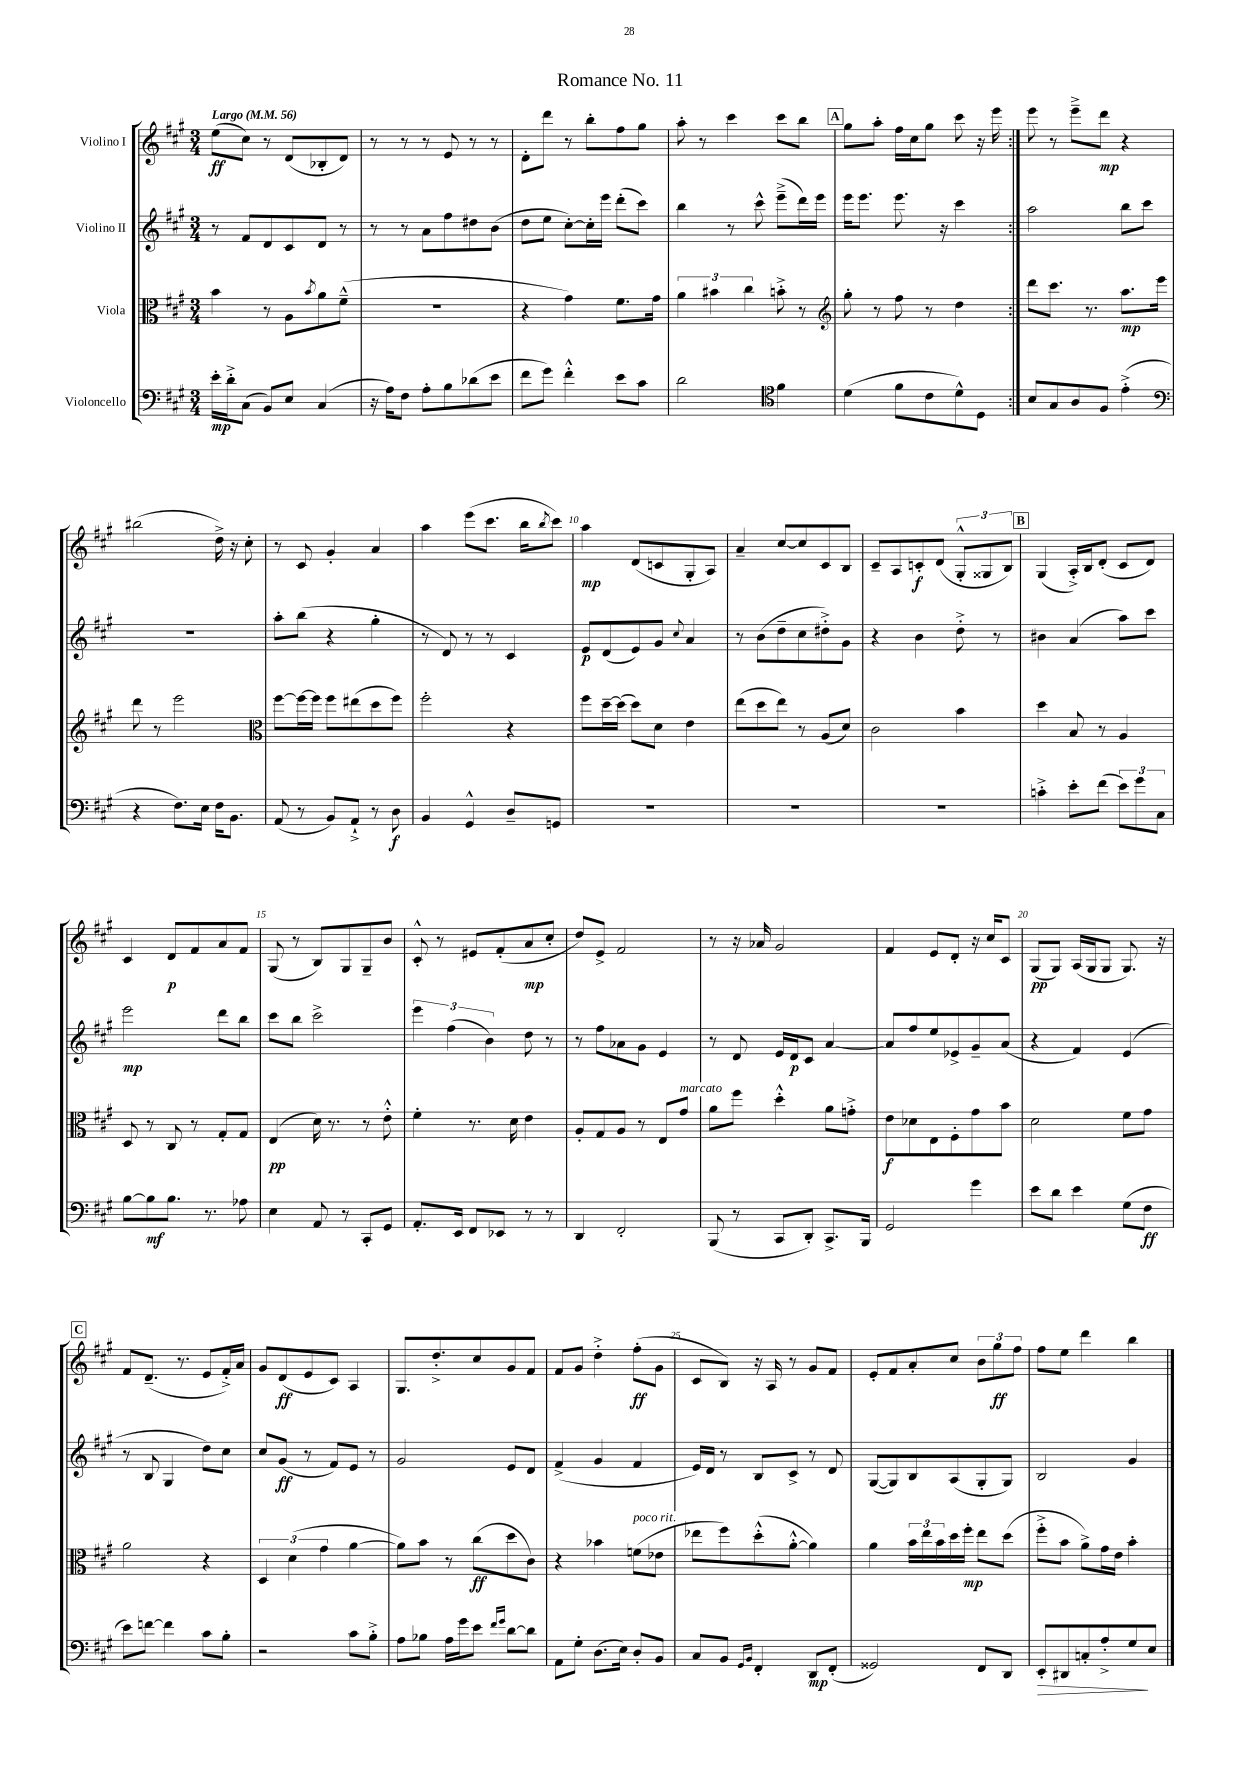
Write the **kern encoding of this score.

**kern	**dynam	**kern	**dynam	**kern	**dynam	**kern	**dynam
*part4	*part4	*part3	*part3	*part2	*part2	*part1	*part1
*staff4	*staff4	*staff3	*staff3	*staff2	*staff2	*staff1	*staff1
*I"Violoncello	*	*I"Viola	*	*I"Violino II	*	*I"Violino I	*
*clefF4	*	*clefC3	*	*clefG2	*	*clefG2	*
*k[f#c#g#]	*	*k[f#c#g#]	*	*k[f#c#g#]	*	*k[f#c#g#]	*
*M3/4	*	*M3/4	*	*M3/4	*	*M3/4	*
*MM56	*	*MM56	*	*MM56	*	*MM56	*
=1	=1	=1	=1	=1	=1	=1	=1
!	!	!	!	!	!	!LO:TX:a:B:t=Largo	!
16e'\LL	mp	4b\	.	8r	.	(8ee\L	ff
16d'^\J	.	.	.	.	.	.	.
(8C#\J	.	.	.	8f#/L	.	8cc#\J)	.
8BB/L)	.	8r	.	8d/	.	8r	.
8E/J	.	8A\L	.	8c#/	.	(8d/L	.
.	.	8qb/	.	.	.	.	.
(4C#/	.	8a\	.	8d/J	.	8B-X'/	.
.	.	(8f#~^^\J	.	8r	.	8d/J)	.
=2	=2	=2	=2	=2	=2	=2	=2
16r	.	2.r	.	8r	.	8r	.
16A\KL)	.	.	.	.	.	.	.
8F#\J	.	.	.	8r	.	8r	.
8A'\L	.	.	.	8a\L	.	8r	.
8B\	.	.	.	8ff#\	.	8e/	.
(8d-X\	.	.	.	8dd#X\	.	8r	.
8e\J	.	.	.	(8b\J	.	8r	.
=3	=3	=3	=3	=3	=3	=3	=3
8f#\L	.	4r	.	8dd\L	.	8d'\L	.
8g#\J)	.	.	.	8ee\J	.	8ddd\J	.
4f#'^^\	.	4g#\)	.	[8cc#'\L)	.	8r	.
.	.	.	.	16cc#'\L]	.	8bb'\L	.
.	.	.	.	16eee\JJ	.	.	.
8e\L	.	8.f#\L	.	(8ddd'\L	.	8ff#\	.
8c#\J	.	.	.	8ccc#\J)	.	8gg#\J	.
.	.	16g#\Jk	.	.	.	.	.
=4	=4	=4	=4	=4	=4	=4	=4
2d\	.	6a\	.	4bb\	.	8aa'\	.
.	.	.	.	.	.	8r	.
.	.	6b#X\	.	.	.	.	.
.	.	.	.	8r	.	4ccc#\	.
.	.	6cc#\	.	.	.	.	.
.	.	.	.	8ccc#^^\	.	.	.
*clefC4	*	*	*	*	*	*	*
4f#\	.	8bn'^\	.	(8eee~^\L	.	8ccc#\L	.
.	.	8r	.	16ddd\L)	.	8bb\J	.
.	.	.	.	16eee\JJ	.	.	.
!!LO:REH:place=s1:t=A
=5	=5	=5	=5	=5	=5	=5	=5
*	*	*clefG2	*	*	*	*	*
(4d\	.	8gg#'\	.	16eee\KL	.	8gg#\L	.
.	.	.	.	8.eee\J	.	.	.
.	.	8r	.	.	.	8aa'\J	.
8f#\L	.	8ff#\	.	8.eee\	.	16ff#\LL	.
.	.	.	.	.	.	16cc#\J	.
8c#\	.	8r	.	.	.	8gg#\J	.
.	.	.	.	16r	.	.	.
8d^^\)	.	4dd\	.	4ccc#\	.	8ccc#\	.
8D\J	.	.	.	.	.	16r	.
.	.	.	.	.	.	16eee\	.
=6:|!	=6:|!	=6:|!	=6:|!	=6:|!	=6:|!	=6:|!	=6:|!
8B/L	.	8ddd\L	.	2aa\	.	8eee\	.
8G#/	.	8.ccc#\J	.	.	.	8r	.
8A/	.	.	.	.	.	8eee~^\L	.
.	.	8.r	.	.	.	.	.
8F#/J	.	.	.	.	.	8ddd\J	mp
(4e'^\	.	8.aa\L	mp	8bb\L	.	4r	.
.	.	.	.	8ccc#\J	.	.	.
.	.	16eee\Jk	.	.	.	.	.
!!LO:LB:g=z
=7	=7	=7	=7	=7	=7	=7	=7
*clefF4	*	*	*	*	*	*	*
4r	.	8ddd\	.	2.r	.	(2bb#X\	.
.	.	8r	.	.	.	.	.
8.F#\L)	.	2eee\	.	.	.	.	.
16E\Jk	.	.	.	.	.	.	.
16F#\KL	.	.	.	.	.	16dd^\)	.
8.BB\J	.	.	.	.	.	16r	.
.	.	.	.	.	.	8cc#'\	.
=8	=8	=8	=8	=8	=8	=8	=8
*	*	*clefC3	*	*	*	*	*
(8AA/	.	[8ff#\L	.	8aa'\L	.	8r	.
8r	.	16ff#\L_	.	(8bb\J	.	8c#/	.
.	.	16ff#\JJ]	.	.	.	.	.
8BB/L)	.	8ff#\L	.	4r	.	4g#'/	.
8AA`^/J	.	(8ee#X\	.	.	.	.	.
8r	.	8dd\	.	4gg#'\	.	4a/	.
8D\	f	8ff#\J)	.	.	.	.	.
=9	=9	=9	=9	=9	=9	=9	=9
4BB/	.	2ff#'\	.	8r	.	4aa\	.
.	.	.	.	8d/)	.	.	.
4GG#^^/	.	.	.	8r	.	(8eee\L	.
.	.	.	.	8r	.	8.ccc#\J	.
8D~/L	.	4r	.	4c#/	.	.	.
.	.	.	.	.	.	16bb\KL	.
.	.	.	.	.	.	8qbb/	.
8GGn/J	.	.	.	.	.	8ccc#\J)	.
=10	=10	=10	=10	=10	=10	=10	=10
2.r	.	8ff#\L	.	8e/L	p	4aa\	mp
.	.	[16dd~\L	.	(8d/	.	.	.
.	.	(16dd\JJ]	.	.	.	.	.
.	.	8dd\L)	.	8e/)	.	(8d/L	.
.	.	8d\J	.	8g#/J	.	8cn/	.
.	.	.	.	8qqcc#/	.	.	.
.	.	4e\	.	4a/	.	8G#'/	.
.	.	.	.	.	.	8A/J)	.
=11	=11	=11	=11	=11	=11	=11	=11
2.r	.	(8ee\L	.	8r	.	4a~/	.
.	.	8dd\	.	(8b\L	.	.	.
.	.	8ee\J)	.	8dd~\	.	[8cc#/L	.
.	.	8r	.	8cc#\	.	8cc#/]	.
.	.	(8A/L	.	8dd#X'^\)	.	8c#/	.
.	.	8d/J)	.	8g#\J	.	8B/J	.
=12	=12	=12	=12	=12	=12	=12	=12
2.r	.	2c#\	.	4r	.	8c#~/L	.
.	.	.	.	.	.	8A/	.
.	.	.	.	4b\	.	8cn'/	f
.	.	.	.	.	.	(8d/J	.
.	.	4b\	.	8dd'^\	.	12G#'^^/L	.
.	.	.	.	.	.	12G##X/	.
.	.	.	.	8r	.	.	.
.	.	.	.	.	.	12B/J)	.
!!LO:REH:place=s1:t=B
=13	=13	=13	=13	=13	=13	=13	=13
4cn'^\	.	4dd\	.	4b#X\	.	(4G#/	.
8e'\L	.	8B/	.	(4a/	.	16A'^/LL)	.
.	.	.	.	.	.	16B/J	.
(8f#\J	.	8r	.	.	.	(8d'/J	.
12e\L)	.	4A/	.	8aa\L)	.	8c#/L	.
12g#\	.	.	.	.	.	.	.
.	.	.	.	8ccc#\J	.	8d/J)	.
12C#\J	.	.	.	.	.	.	.
!!LO:LB:g=z
=14	=14	=14	=14	=14	=14	=14	=14
[8B\L	.	8D/	.	2eee\	mp	4c#/	.
8B\]	mf	8r	.	.	.	.	.
8.B\J	.	8C#/	.	.	.	8d/L	p
.	.	8r	.	.	.	8f#/	.
8.r	.	.	.	.	.	.	.
.	.	8G#'/L	.	8ddd\L	.	8a/	.
8A-X\	.	8G#/J	.	8bb\J	.	8f#/J	.
=15	=15	=15	=15	=15	=15	=15	=15
4E\	.	(4E/	pp	8ccc#\L	.	(8G#/	.
.	.	.	.	8bb\J	.	8r	.
8AA/	.	16d\)	.	2ccc#^\	.	8B/L)	.
.	.	8.r	.	.	.	.	.
8r	.	.	.	.	.	8G#/	.
8CC#'/L	.	8r	.	.	.	8G#~/	.
8GG#/J	.	8e'^^\	.	.	.	8b/J	.
=16	=16	=16	=16	=16	=16	=16	=16
8.AA'/L	.	4f#'\	.	6eee\	.	8c#'^^/	.
.	.	.	.	.	.	8r	.
.	.	.	.	(6ff#\	.	.	.
16EE/Jk	.	.	.	.	.	.	.
8FF#/L	.	8.r	.	.	.	8e#X/L	.
.	.	.	.	6b\)	.	.	.
8EE-X/J	.	.	.	.	.	(8f#'/	.
.	.	16d\	.	.	.	.	.
8r	.	4e\	.	8dd\	.	8a/	mp
8r	.	.	.	8r	.	8cc#'/J	.
=17	=17	=17	=17	=17	=17	=17	=17
4DD/	.	8A'/L	.	8r	.	8dd/L)	.
.	.	8G#/	.	8ff#\L	.	8e^/J	.
2FF#'/	.	8A/J	.	8a-X\	.	2f#/	.
.	.	8r	.	8g#\J	.	.	.
.	.	8E/L	.	4e/	.	.	.
!	!	!LO:TX:a:i:t=marcato	!	!	!	!	!
.	.	8g#/J	.	.	.	.	.
=18	=18	=18	=18	=18	=18	=18	=18
(8BBB/	.	8a\L	.	8r	.	8r	.
8r	.	8ff#\J	.	8d/	.	16r	.
.	.	.	.	.	.	16a-X/	.
8CC#/L	.	4dd'^^\	.	16e/LL	.	2g#/	.
.	.	.	.	16d/J	p	.	.
8DD'/J)	.	.	.	8c#/J	.	.	.
8.CC#^/L	.	8a\L	.	[4a/	.	.	.
.	.	8gn'^\J	.	.	.	.	.
16BBB/Jk	.	.	.	.	.	.	.
=19	=19	=19	=19	=19	=19	=19	=19
2GG#/	.	8e\L	f	8a/L]	.	4f#/	.
.	.	8d-X\	.	8ff#/	.	.	.
.	.	8E\	.	8ee/	.	8e/L	.
.	.	8F#'\	.	8e-X^/	.	8d'/J	.
4g#\	.	8g#\	.	8g#~/	.	16r	.
.	.	.	.	.	.	16cc#/KL	.
.	.	8b\J	.	(8a/J	.	8c#/J	.
=20	=20	=20	=20	=20	=20	=20	=20
8e\L	.	2d\	.	4r	.	(8G#/L	pp
8d\J	.	.	.	.	.	8G#/J)	.
4e\	.	.	.	4f#/)	.	(16A/LL	.
.	.	.	.	.	.	16G#/J	.
.	.	.	.	.	.	8G#/J	.
(8G#\L	.	8f#\L	.	(4e/	.	8.G#/)	.
8F#\J	ff	8g#\J	.	.	.	.	.
.	.	.	.	.	.	16r	.
!!LO:LB:g=z
!!LO:REH:place=s1:t=C
=21	=21	=21	=21	=21	=21	=21	=21
8e\L)	.	2a\	.	8r	.	8f#/L	.
[8fn\J	.	.	.	8B/	.	(8.d~/J	.
4f\]	.	.	.	4G#/	.	.	.
.	.	.	.	.	.	8.r	.
8c#\L	.	4r	.	8dd\L)	.	8e/L	.
8B'\J	.	.	.	8cc#\J	.	16f#'^/L)	.
.	.	.	.	.	.	16a/JJ	.
=22	=22	=22	=22	=22	=22	=22	=22
2r	.	6D/	.	8cc#/L	.	8g#/L	.
.	.	.	.	(8g#/J	ff	(8d/	ff
.	.	(6d\	.	.	.	.	.
.	.	.	.	8r	.	8e/	.
.	.	6g#\	.	.	.	.	.
.	.	.	.	8f#/L)	.	8c#/J)	.
8c#\L	.	[4a\	.	8e/J	.	4A/	.
8B'^\J	.	.	.	8r	.	.	.
=23	=23	=23	=23	=23	=23	=23	=23
8A\L	.	8a\L])	.	2g#/	.	8.G#/L	.
8B-X\J	.	8b\J	.	.	.	.	.
.	.	.	.	.	.	8.dd'^/	.
16A\LL	.	8r	.	.	.	.	.
16g#\J	.	.	.	.	.	.	.
8e\J	.	(8cc#\L	ff	.	.	8cc#/	.
16qqf#/LL	.	.	.	.	.	.	.
16qqg#/JJ	.	.	.	.	.	.	.
[8d\L	.	8dd\	.	8e/L	.	8g#/	.
8d\J]	.	8c#\J)	.	8d/J	.	8f#/J	.
=24	=24	=24	=24	=24	=24	=24	=24
8AA\L	.	4r	.	(4f#^/	.	8f#/L	.
8G#'\J	.	.	.	.	.	8g#/J	.
(8.D\L	.	4b-X\	.	4g#/	.	4dd'^\	.
16E\Jk)	.	.	.	.	.	.	.
!	!	!LO:TX:a:i:t=poco rit.	!	!	!	!	!
8D'/L	.	(8fn\L	.	4f#/	.	(8ff#'\L	ff
8BB/J	.	8e-X\J	.	.	.	8g#\J	.
=25	=25	=25	=25	=25	=25	=25	=25
8C#/L	.	8ee-X\L	.	16e/LL)	.	8c#/L	.
.	.	.	.	16d/JJ	.	.	.
8BB/J	.	8ff#\)	.	8r	.	8B/J)	.
16qqGG#/LL	.	.	.	.	.	.	.
16qqBB/JJ	.	.	.	.	.	.	.
4FF#'/	.	(8dd'^^\	.	8B/L	.	16r	.
.	.	.	.	.	.	16A/	.
.	.	[8a'^^\J	.	8c#^/J	.	8r	.
8DD/L	mp	4a\])	.	8r	.	8g#/L	.
(8FF#'/J	.	.	.	8d/	.	8f#/J	.
=26	=26	=26	=26	=26	=26	=26	=26
2GG##X/)	.	4a\	.	([8G#/L	.	8e'/L	.
.	.	.	.	8G#/])	.	8f#/	.
.	.	24b\LL	.	8B/	.	8a'/	.
.	.	24ee\	.	.	.	.	.
.	.	24b\	.	.	.	.	.
.	.	16dd\	.	(8A/	.	8cc#/J	.
.	.	16ff#'\JJ	mp	.	.	.	.
8FF#/L	.	8ee\L	.	8G#'/	.	12b\L	.
.	.	.	.	.	.	12gg#\	ff
8DD/J	.	(8dd\J	.	8G#/J)	.	.	.
.	.	.	.	.	.	12ff#\J	.
=27	=27	=27	=27	=27	=27	=27	=27
!	!LO:HP:b	!	!	!	!	!	!
8EE'/L	>	8ff#'^\L	.	2B/	.	8ff#\L	.
8DD#X/	.	8b\J	.	.	.	8ee\J	.
8Cn'/	.	8a^\L)	.	.	.	4ddd\	.
8A'^/	.	16g#\L	.	.	.	.	.
.	.	16e\JJ	.	.	.	.	.
8G#/	.	4b'\	.	4g#/	.	4bb\	.
8E/J	]	.	.	.	.	.	.
==	==	==	==	==	==	==	==
*-	*-	*-	*-	*-	*-	*-	*-
